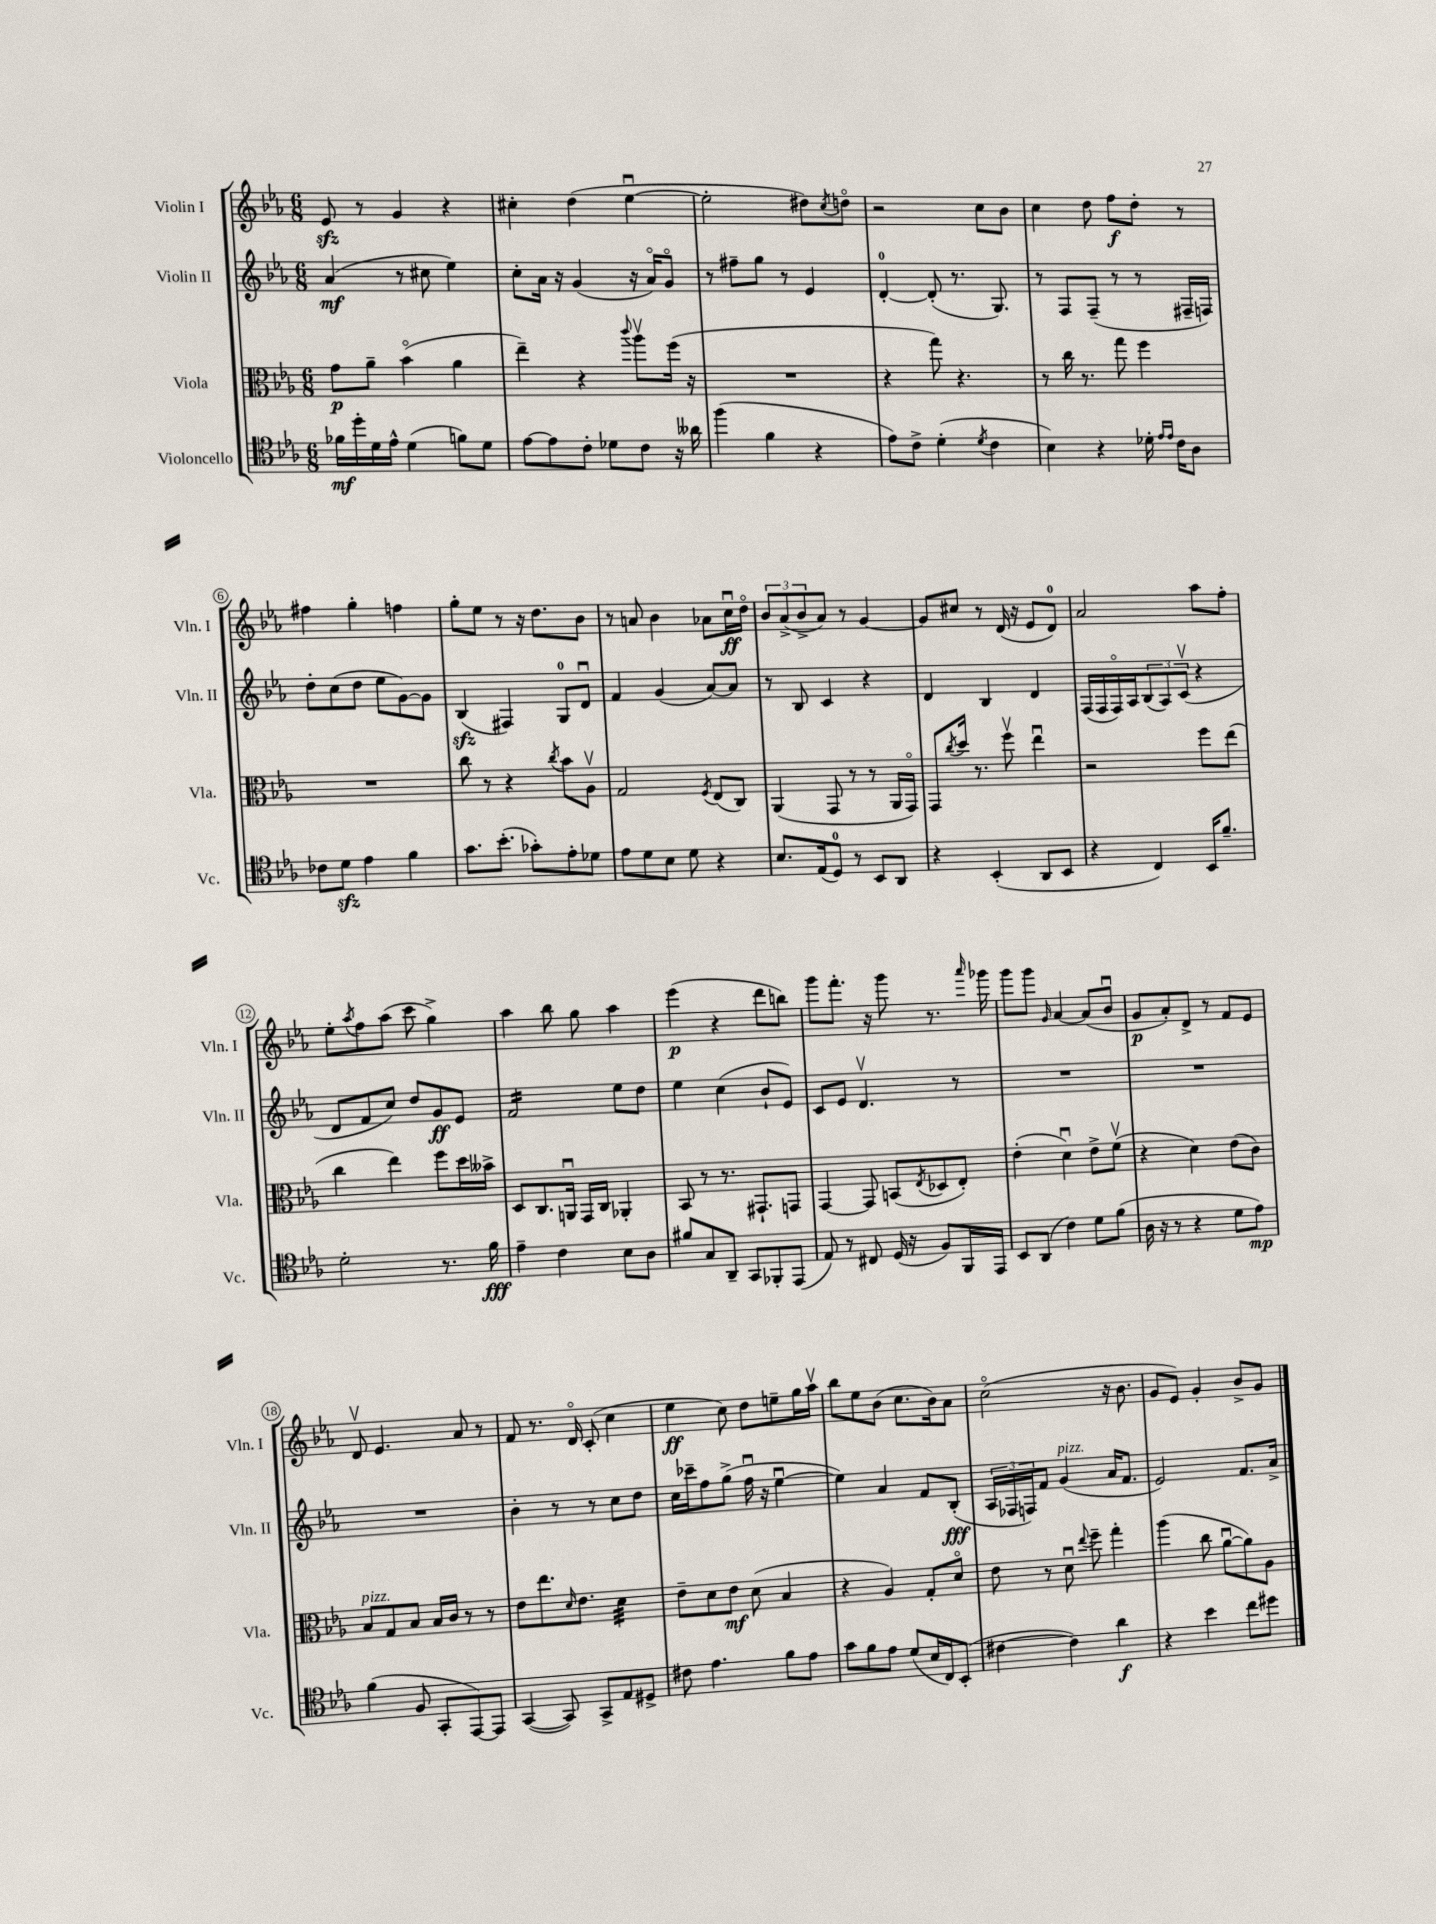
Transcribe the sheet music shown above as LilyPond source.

<<
\new StaffGroup <<
\new Staff = "s0" \with { instrumentName = "Violin I" shortInstrumentName = "Vln. I" } {
    \clef treble \key ees \major \numericTimeSignature \time 6/8
    ees'8\sfz r8 g'4 r4 |
    cis''4-. d''4( ees''4~\downbow |
    ees''2-. dis''8) \acciaccatura { c''8 } d''8\flageolet |
    r2 c''8 bes'8 |
    c''4 d''8 f''8\f d''8-. r8 |
    fis''4 g''4-. f''4 |
    g''8-. ees''8 r8 r16 d''8. bes'8 |
    r8 a'8 bes'4 aes'8 c''16\downbow\ff d''16\flageolet |
    \tuplet 3/2 { bes'8 aes'8->( bes'8-> } aes'8) r8 g'4~ |
    g'8 cis''8 r8 d'16( r16 ees'8 d'8-0) |
    aes'2 aes''8 f''8-. |
    ees''8-. \acciaccatura { aes''8 } f''8 aes''8( c'''8 g''4->) |
    aes''4 bes''8 g''8 aes''4 |
    ees'''4\p( r4 d'''8 b''8) |
    g'''8 f'''8.-. r16 g'''8 r8. \grace { aes'''16 } ges'''16 |
    g'''8 g'''8 \grace { g'16 } aes'4~ aes'8( bes'8\downbow |
    g'8\p aes'8-.) d'8-> r8 f'8 ees'8 |
    d'8\upbow ees'4. aes'8 r8 |
    f'8 r8. d'16\flageolet c'8-.( c''4 |
    ees''4\ff c''8) d''8 e''8-- g''16 aes''16\upbow |
    bes''8 ees''8 bes'8( c''8. bes'16) aes'8 |
    c''2\flageolet( r16 bes'8. |
    g'8 ees'8) g'4-. bes'8-> g'8 \bar "|." |
}
\new Staff = "s1" \with { instrumentName = "Violin II" shortInstrumentName = "Vln. II" } {
    \clef treble \key ees \major \numericTimeSignature \time 6/8
    aes'4\mf( r8 cis''8 ees''4) |
    c''8-. aes'16 r16 g'4( r16 aes'16\flageolet) g'8\flageolet |
    r8 fis''8-- g''8 r8 ees'4 |
    d'4-0~-. d'8-.( r8. g8.) |
    r8 f8 f8--( r8 r8 fis16-- f16) |
    d''8-. c''8( d''8 ees''8 g'8~) g'8 |
    bes4\sfz( fis4) g8-0 d'8\downbow |
    f'4 g'4( aes'8~) aes'8 |
    r8 bes8 c'4 r4 |
    d'4 bes4 d'4 |
    f16( f16 f16\flageolet) aes16 \tuplet 3/2 { bes8( aes8) c'8\upbow( } r4 |
    d'8 f'8 c''8) d''8 g'8\ff ees'8 |
    f'2:16 ees''8 d''8 |
    ees''4 c''4( bes'8-! ees'8) |
    c'8 ees'8 d'4.\upbow r8 |
    R2. |
    R2. |
    R2. |
    bes'4-. r8 r8 c''8 d''8 |
    c''16 ces'''16-- f''8 g''8->( f''16\downbow r16 ees''4~\downbow |
    ees''4) aes'4 f'8 bes8-.\fff( |
    \tuplet 3/2 { aes16 fes16 f16) } f'8 g'4^\markup { \italic "pizz." }( aes'16 f'8. |
    ees'2) f'8. aes'16-> \bar "|." |
}
\new Staff = "s2" \with { instrumentName = "Viola" shortInstrumentName = "Vla." } {
    \clef alto \key ees \major \numericTimeSignature \time 6/8
    g'8\p aes'8-- bes'4\flageolet( aes'4 |
    ees''4--) r4 \appoggiatura { c'''8 } aes''8\upbow f''16( r16 |
    R2. |
    r4 g''8) r4. |
    r8 c''16 r8. g''8 f''4 |
    R2. |
    c''8 r8 r4 \acciaccatura { c''8 } bes'8 aes8\upbow |
    g2 \acciaccatura { f8 } ees8( c8) |
    aes,4( g,8 r8 r8 aes,16 g,16\flageolet) |
    g,8 \acciaccatura { c''8 } d''16 r8. f''8\upbow ees''4\downbow |
    r2 f''8 ees''8( |
    c''4 ees''4) f''8 d''16 beses'16-> |
    d8 c8. a,16\downbow g,16 c16 aes,4-. |
    bes,8 r8 r8. gis,8.-! g,8 |
    g,4~ g,8 b,8( \acciaccatura { ees8 } des8 ees8-.) |
    ees'4-.( d'4\downbow) ees'8-> f'8\upbow( |
    r4 d'4) ees'8( c'8) |
    bes8^\markup { \italic "pizz." } g8 bes8 bes16 c'16 r8 r8 |
    ees'8 ees''8. \grace { d'16 } ees'8. d'4:32 |
    ees'8-- d'8 ees'8\mf d'8( bes4 |
    r4 aes4) g8-. d'8\flageolet |
    ees'8 r8 d'8\downbow \appoggiatura { ees''8 } f''8-- g''4-. |
    aes''4( c''8 aes'8~\downbow aes'8) aes8 \bar "|." |
}
\new Staff = "s3" \with { instrumentName = "Violoncello" shortInstrumentName = "Vc." } {
    \clef tenor \key ees \major \numericTimeSignature \time 6/8
    fes'16\mf d''16-. d'16 ees'16-^ d'4( f'8) d'8 |
    ees'8~ ees'8 c'8-. des'8 c'8 r16 aeses'16 |
    f''4( f'4 r4 |
    ees'8) c'8-> d'4-.( \acciaccatura { d'8 } c'4 |
    bes4) r4 des'16-. \grace { ees'16 ees'16 } c'16 aes8 |
    ces'8 d'8\sfz ees'4 f'4 |
    g'8. bes'8.-.( ges'8-.) ees'8-. des'8 |
    ees'8 d'8 bes8 d'8 r4 |
    bes8. ees16( d8-0) r8 bes,8 aes,8 |
    r4 bes,4-.( aes,8 bes,8 |
    r4 c4) bes,16 f'8.-- |
    d'2-. r8. f'16\fff |
    ees'4-- c'4 bes8 aes8 |
    fis'8 g8 aes,8-- g,8 fes,8-. ees,8( |
    ees8) r8 cis8 d16( r16 f8) f,16 ees,16 |
    bes,8 aes,8( c'4) d'8 f'8( |
    aes16 r16 r8 r4 d'8 ees'8\mp) |
    f'4( f8 g,8-. ees,8~) ees,8 |
    g,4~( g,8) g,8-> ees8 dis8-> |
    cis'8 ees'4. f'8 ees'8 |
    g'8 f'8 ees'8 d'8( bes16 c16) bes,8-.( |
    cis'4~ cis'4) aes'4\f |
    r4 bes'4 c''8 dis''8 \bar "|." |
}
>>
>>
\layout { \context { \Score \override BarNumber.stencil = #(make-stencil-circler 0.1 0.3 ly:text-interface::print) } }
